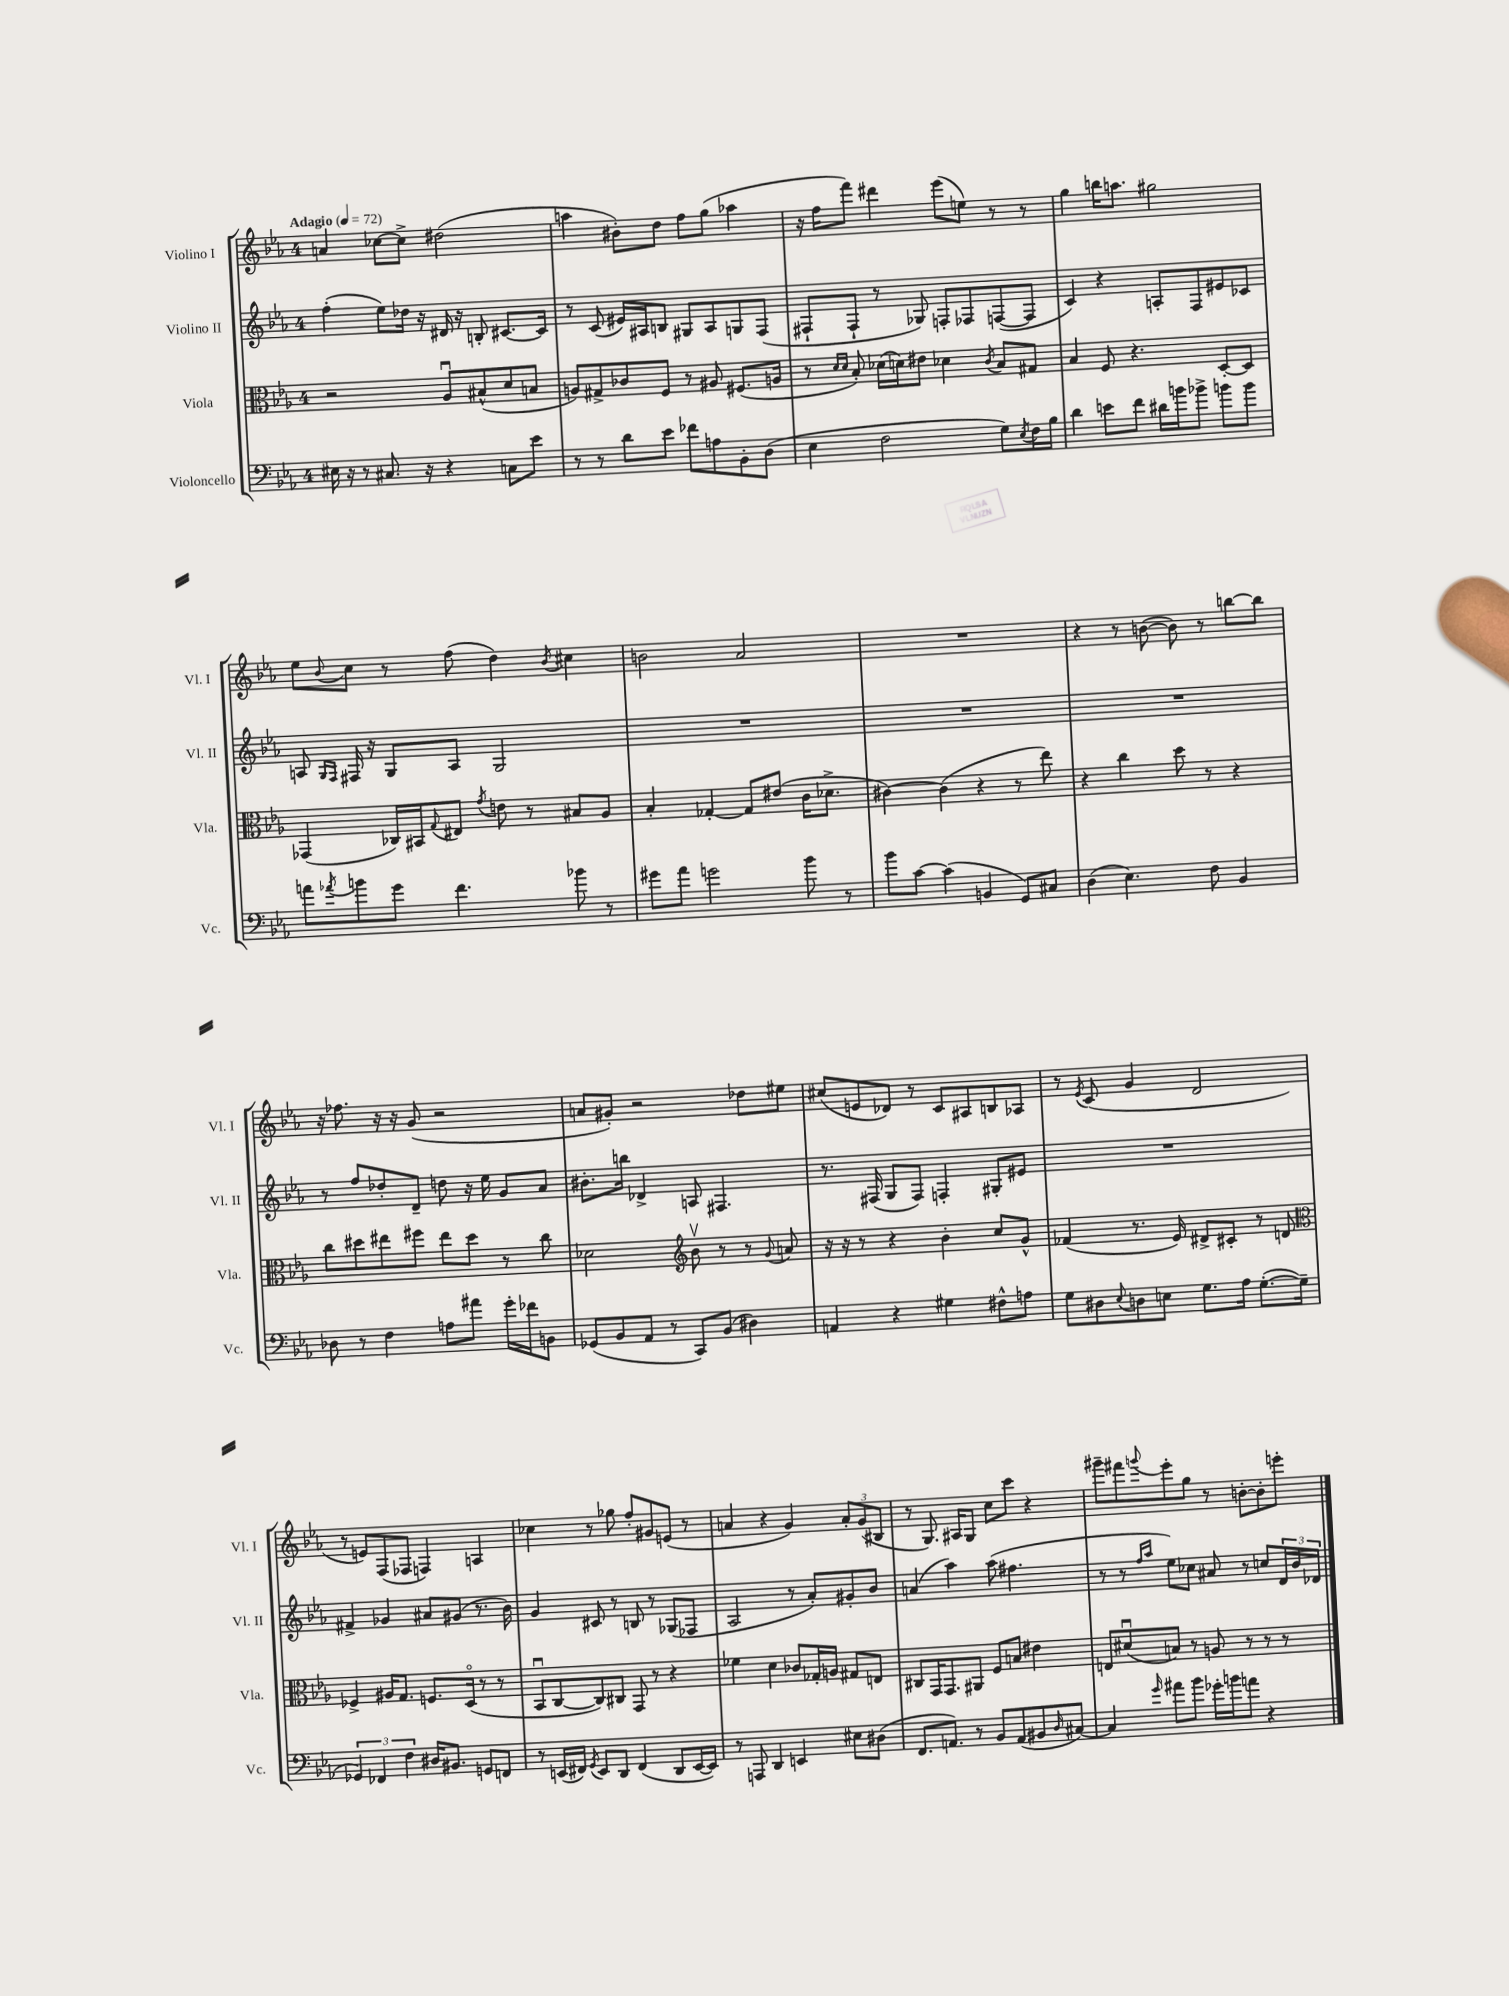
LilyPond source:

<<
\new StaffGroup <<
\new Staff = "s0" \with { instrumentName = "Violino I" shortInstrumentName = "Vl. I" } {
    \clef treble \key ees \major \once \override Staff.TimeSignature.style = #'single-digit \time 4/4 \tempo "Adagio" 4 = 72
    a'4 ces''8~ ces''8-> dis''2( |
    a''4 bis'8-.) d''8 f''8 g''8( aes''4 |
    r16 f''16 f'''8) dis'''4 ees'''8( e''8) r8 r8 |
    g''4 b''16 a''8. gis''2 |
    ees''8 \appoggiatura { bes'8 } c''8 r8 f''8( d''4) \acciaccatura { bes'8 } cis''4 |
    b'2 aes'2 |
    R1 |
    r4 r8 b'8~( b'8) r8 b''8~ b''8 |
    r16 fes''8. r16 r16 g'8( r2 |
    a'8 gis'8-.) r2 des''8 eis''8 |
    cis''8( e'8 des'8) r8 c'8 ais8 b8 aes8 |
    r8 \acciaccatura { ees'8 } c'8( g'4 d'2 |
    r8 e'8) f8( fes8 f4) a4 |
    ces''4 r8 ges''8 f''8-. gis'8 e'8( r8 |
    a'4 r4 g'4) \tuplet 3/2 { a'8-. g'8( bis8 } |
    r8 g8.) ais16 g8 c''8 c'''8 r4 |
    gis'''8-- fis'''8 \appoggiatura { g'''8 } ees'''8-. g''8 r8 b'8~-. b'8-. e'''8-. \bar "|." |
}
\new Staff = "s1" \with { instrumentName = "Violino II" shortInstrumentName = "Vl. II" } {
    \clef treble \key ees \major \once \override Staff.TimeSignature.style = #'single-digit \time 4/4
    f''4-.( ees''8) des''16 r16 dis'16 r16 b8-. cis'8.~ cis'16 |
    r8 c'8( eis'16) ais16 b8 gis8 ais8 g8 f8( |
    fis8-! fis8-! r8 ges8) f8-. fes8 f8~( f8 |
    c'4) r4 a8-. f8 eis'8 ces'8 |
    a8 \grace { g16 f16 } fis16 r16 g8 a8 g2 |
    R1 |
    R1 |
    R1 |
    r8 f''8 des''8-. d'8-- d''8 r16 ees''16 g'8 aes'8 |
    bis'8.-. b''16 des'4-> a8 fis4. |
    r8. fis16( g8 fis8) f4-. gis8-. eis'8 |
    R1 |
    fis'4-> ges'4 ais'8 gis'8( r8. bes'16) |
    g'4 cis'8 r8 b8 r8 ges8( fes8 |
    aes2 r8 aes'8-.) gis'8-. bes'8 |
    a'4( aes''4) aes''8( fis''4. |
    r8 r8 \grace { f''16 aes''16 } ees''8) ces''8 ais'8 r8 c''8 \tuplet 3/2 { d'16 bes'16 des'16 } \bar "|." |
}
\new Staff = "s2" \with { instrumentName = "Viola" shortInstrumentName = "Vla." } {
    \clef alto \key ees \major \once \override Staff.TimeSignature.style = #'single-digit \time 4/4
    r2 aes8\downbow bis8-^( d'8 b8 |
    a8) gis8-> ces'8 f8 r8 ais8 fis8.( a16 |
    r8 \grace { d'16 d'16 } bes8-.) des'16( d'16) eis'8 des'4 \acciaccatura { c'8 } bes8 gis8 |
    bes4 f8 r4. d8~-. d8 |
    ges,4( ces16) bis,16 \appoggiatura { g8 } eis8 \acciaccatura { g'8 } e'8 r8 bis8 aes8 |
    bes4-. ges4~-. ges8 eis'8( c'16 des'8.-> |
    cis'4~) cis'4( r4 r8 ees''8) |
    r4 c''4 d''8 r8 r4 |
    c''8 dis''8 eis''8 fis''8 eis''8 dis''8 r8 c''8 |
    des'2 \clef treble bes'8\upbow r8 r8 \appoggiatura { g'8 } a'8 |
    r16 r16 r8 r4 bes'4-. c''8 g'8-^ |
    fes'4( r8. ees'16) dis'8-> cis'8-. r8 d'8 |
    \clef alto fes4-> ais16 g8. f8. d16\flageolet( r8 r8 |
    bes,8\downbow c8~ c8) cis8 g,8 r8 r4 |
    fes'4 d'4 ces'8 ges16-. a16 gis8 e8 |
    cis8 g,16 g,8. ais,8 f8 b8 eis'4 |
    e8 dis'8\downbow( b8) r8 a8 r8 r8 r8 \bar "|." |
}
\new Staff = "s3" \with { instrumentName = "Violoncello" shortInstrumentName = "Vc." } {
    \clef bass \key ees \major \once \override Staff.TimeSignature.style = #'single-digit \time 4/4
    eis16 r16 r8 cis8. r16 r4 c8 ees'8 |
    r8 r8 d'8 ees'8 fes'8 a8 bes,8-. d8( |
    ees4 f2 g8) \acciaccatura { ees8 } f16 bes16 |
    d'4 e'8 f'8 dis'16 b'16 bes'8-> b'8 b'8 |
    a'8 \acciaccatura { aes'8 } b'8 g'8 f'4. bes'8 r8 |
    gis'8 aes'8 g'2 bes'8 r8 |
    bes'8 c'8~ c'4( b,4 g,8) cis8 |
    d4( ees4.) f8 bes,4 |
    des8 r8 f4 a8 ais'8 g'16-. fes'16 b,8 |
    ges,8( bes,8 aes,8 r8 c,8) bes,8( dis4) |
    a,4 r4 gis4 fis8-^ a8 |
    g8 dis8 \appoggiatura { ees8 } d8 e8 g8. aes16 g8.~-.( g16-- |
    \tuplet 3/2 { ges,4) fes,4 f4 } dis16 bis,8. g,8 f,8 |
    r8 e,16( fis,16) \acciaccatura { g,8 } e,8 d,8 fis,4( d,8 e,16~ e,16) |
    r8 a,,8 d,4 e,4 eis8 dis8( |
    f,8. a,8.) r8 bes,8 a,8( bis,8 \grace { d16 } cis8~) |
    cis4 \grace { g'16 } ais'8 bes'8 ges'16-. b'16 a'8 r4 \bar "|." |
}
>>
>>
\layout { \context { \Score \remove "Bar_number_engraver" } }
